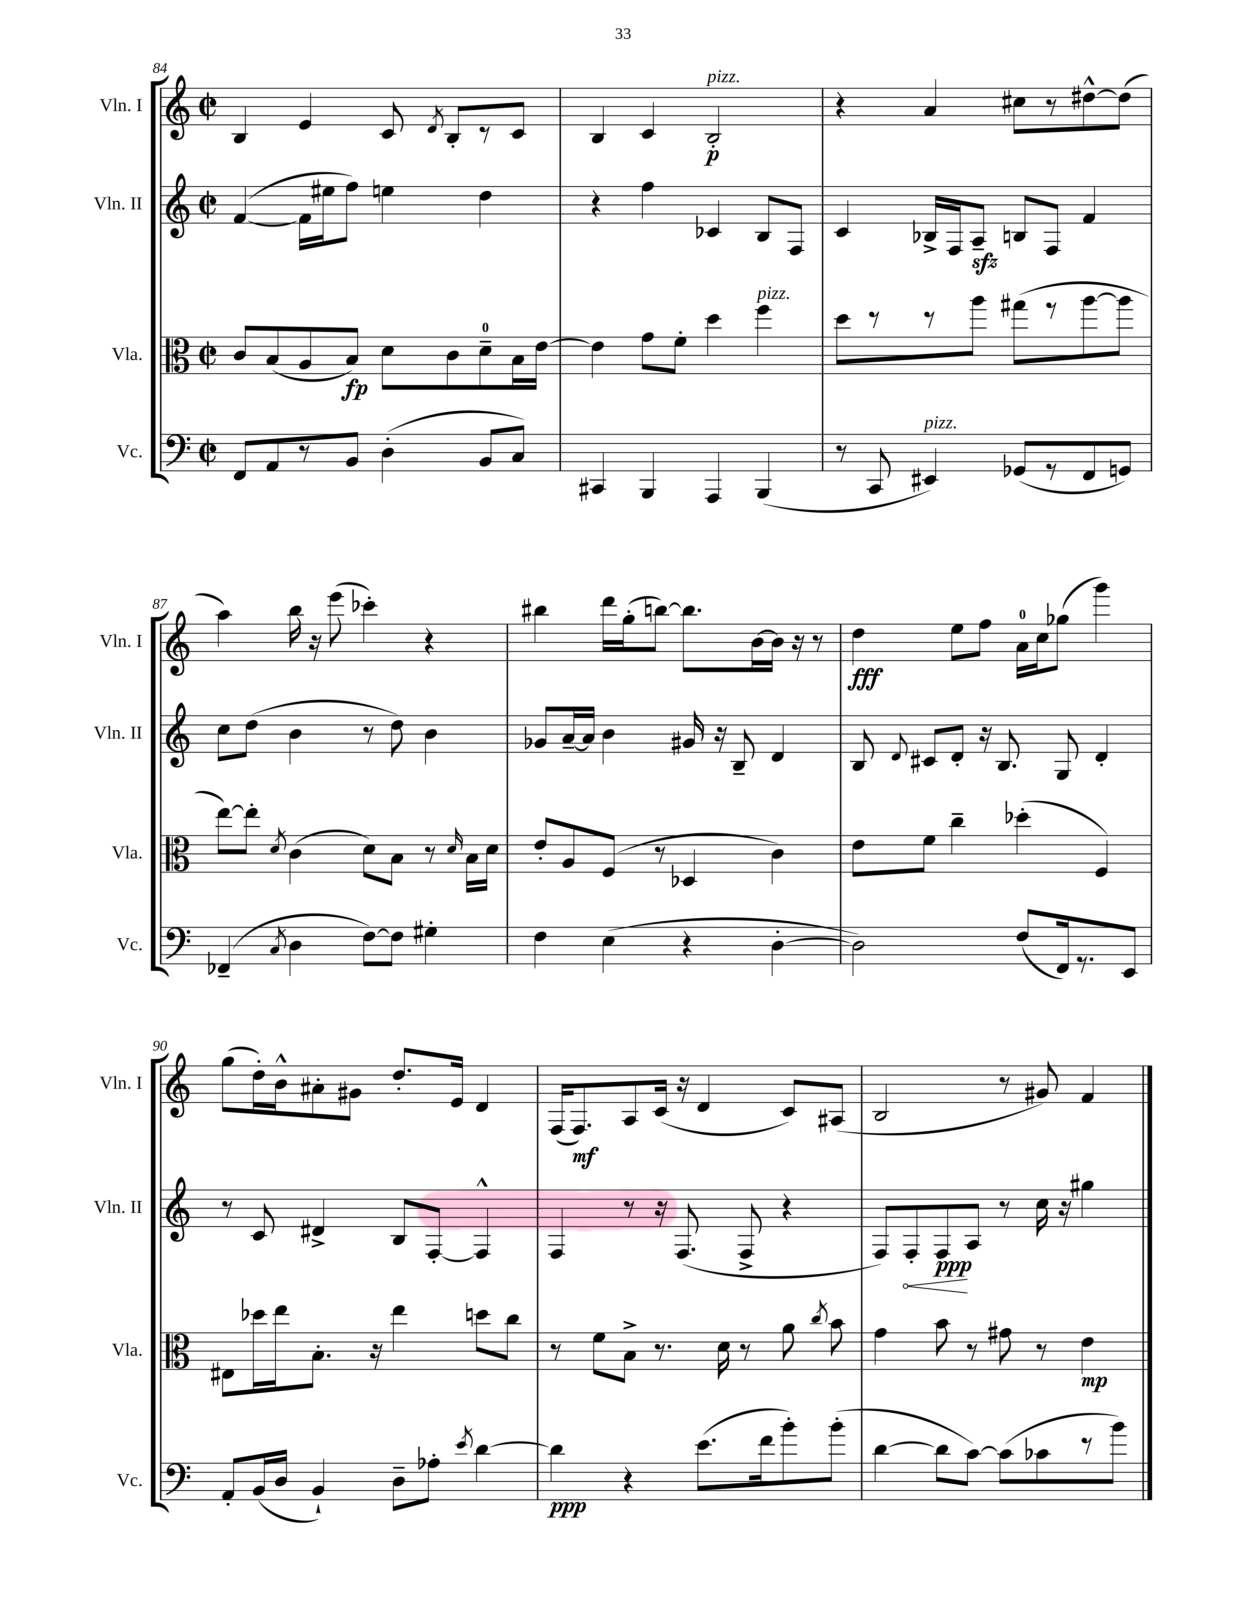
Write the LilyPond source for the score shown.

<<
\new StaffGroup <<
\new Staff = "s0" \with { instrumentName = "Vln. I" shortInstrumentName = "Vln. I" } {
    \clef treble \key c \major \defaultTimeSignature \time 2/2
    \autoBeamOff b4 e'4 c'8 \acciaccatura { d'8 } b8[-. r8 c'8] |
    b4 c'4 b2-.\p^\markup { \italic "pizz." } |
    r4 a'4 cis''8[ r8 dis''8~-^ dis''8]( |
    a''4) b''16 r16 e'''8( ces'''4-.) r4 |
    bis''4 d'''16[ g''16-.( b''8]~) b''8.[ b'16~ b'16] r16 r8 |
    d''4\fff e''8[ f''8] a'16[-0 c''16 ges''8]( g'''4) |
    g''8[( d''16-.) b'16-^ ais'8-. gis'8] d''8.[-. e'16] d'4 |
    f16[( f8.\mf) a8 c'16]( r16 d'4 c'8[) ais8]( |
    b2 r8 gis'8) f'4 \bar "|." |
}
\new Staff = "s1" \with { instrumentName = "Vln. II" shortInstrumentName = "Vln. II" } {
    \clef treble \key c \major \defaultTimeSignature \time 2/2
    \autoBeamOff f'4~( f'16[ eis''16 f''8]) e''4 d''4 |
    r4 f''4 ces'4 b8[ f8] |
    c'4 bes16[-> f16 a8]--\sfz b8[ f8] f'4 |
    c''8[ d''8]( b'4 r8 d''8) b'4 |
    ges'8[ a'16~-- a'16] b'4 gis'16 r16 b8-- d'4 |
    b8 \appoggiatura { d'8 } cis'8[ d'8]-. r16 b8. g8 d'4-. |
    r8 c'8 dis'4-> b8[ f8]~-. f4-^ |
    f4 r8 r16 f8.( f8-> r4 |
    f8[) \once \override Hairpin.circled-tip = ##t f8-.\< f8\ppp\! a8] r8 c''16 r16 gis''4 \bar "|." |
}
\new Staff = "s2" \with { instrumentName = "Vla." shortInstrumentName = "Vla." } {
    \clef alto \key c \major \defaultTimeSignature \time 2/2
    \autoBeamOff c'8[ b8( a8 b8]\fp) d'8[ c'8 d'8-0-- b16 e'16]~ |
    e'4 g'8[ f'8]-. d''4 f''4^\markup { \italic "pizz." } |
    d''8[ r8 r8 a''8] gis''8[( r8 a''8~ a''8] |
    e''8[~) e''8]-. \acciaccatura { d'8 } c'4( d'8[) b8] r8 \grace { d'16 } b16[ d'16] |
    e'8[-. a8 f8]( r8 des4 c'4) |
    e'8[ f'8] c''4-- des''4-.( f4) |
    eis8[ des''16 e''16 b8.]-. r16 e''4 d''8[ c''8] |
    r8 f'8[ b8]-> r8. d'16 r8 a'8 \acciaccatura { c''8 } b'8 |
    g'4 b'8 r8 gis'8 r8 e'4\mp \bar "|." |
}
\new Staff = "s3" \with { instrumentName = "Vc." shortInstrumentName = "Vc." } {
    \clef bass \key c \major \defaultTimeSignature \time 2/2
    \autoBeamOff f,8[ a,8 r8 b,8] d4-.( b,8[ c8]) |
    cis,4 b,,4 a,,4 b,,4( |
    r8 c,8 eis,4^\markup { \italic "pizz." }) ges,8[( r8 f,8 g,8]) |
    fes,4--( \acciaccatura { c8 } d4 f8[~) f8] gis4-. |
    f4 e4( r4 d4~-. |
    d2) f8[( f,16) r8. e,8] |
    a,8[-. b,16( d16] b,4-!) d8[-- aes8]-. \acciaccatura { e'8 } d'4~ |
    d'4\ppp r4 e'8.[( f'16 b'8-.) b'8]-.( |
    d'4~ d'8[ c'8]~) c'8[( ces'8 r8 b'8]) \bar "|." |
}
>>
>>
\layout { \context { \Score currentBarNumber = #84 } }
